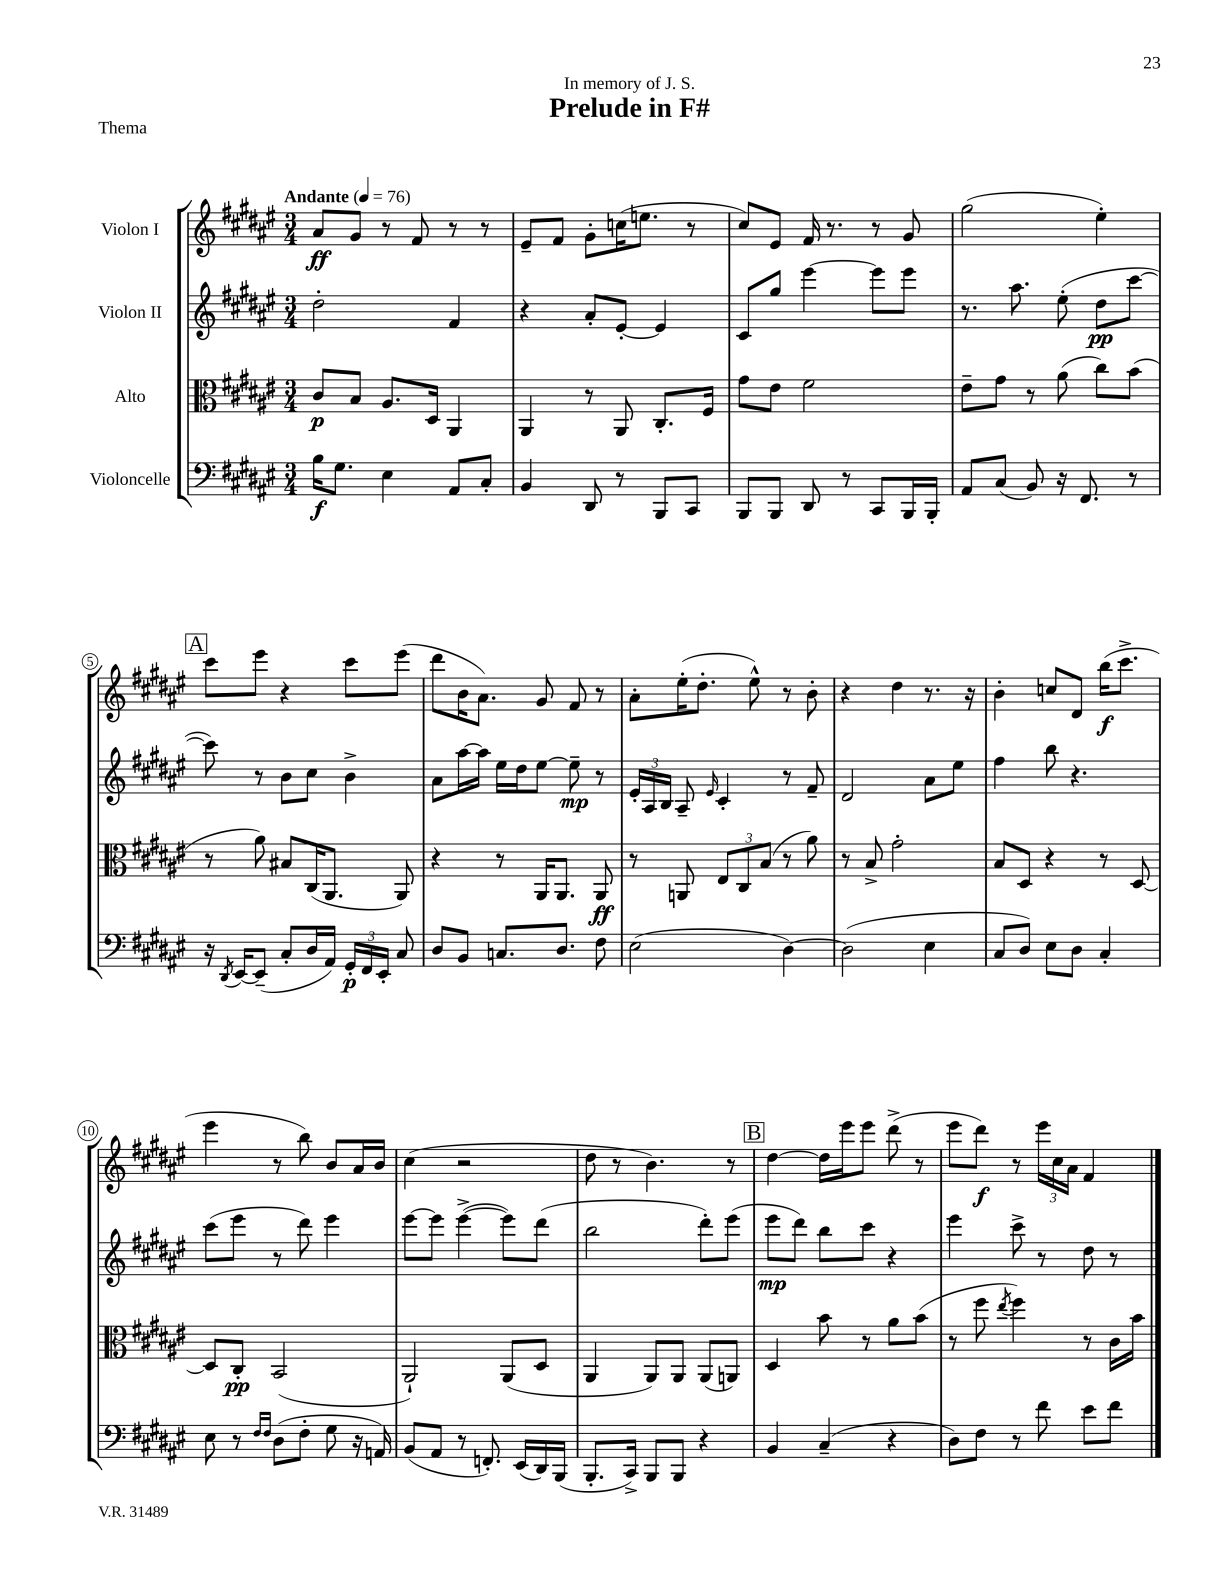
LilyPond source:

\header { title = "Prelude in F#" dedication = "In memory of J. S." piece = "Thema" }
<<
\new StaffGroup <<
\new Staff = "s0" \with { instrumentName = "Violon I" } {
    \clef treble \key fis \major \numericTimeSignature \time 3/4 \tempo "Andante" 4 = 76
    \autoBeamOff ais'8[\ff gis'8] r8 fis'8 r8 r8 |
    eis'8[-- fis'8] gis'8[-. c''16( e''8.] r8 |
    cis''8[) eis'8] fis'16 r8. r8 gis'8 |
    gis''2( eis''4-.) |
    \mark \markup { \box "A" } cis'''8[ eis'''8] r4 cis'''8[ eis'''8]( |
    dis'''8[ b'16 ais'8.]) gis'8 fis'8 r8 |
    ais'8[-. eis''16-.( dis''8.]-. eis''8-^) r8 b'8-. |
    r4 dis''4 r8. r16 |
    b'4-. c''8[ dis'8] b''16[\f( cis'''8.]-> |
    eis'''4 r8 b''8) b'8[ ais'16 b'16] |
    cis''4( r2 |
    dis''8 r8 b'4.) r8 |
    \mark \markup { \box "B" } dis''4~ dis''16[ eis'''16 eis'''8] dis'''8->( r8 |
    eis'''8[ dis'''8]\f) r8 \tuplet 3/2 { eis'''16[ cis''16 ais'16] } fis'4 \bar "|." |
}
\new Staff = "s1" \with { instrumentName = "Violon II" } {
    \clef treble \key fis \major \numericTimeSignature \time 3/4
    \autoBeamOff dis''2-. fis'4 |
    r4 ais'8[-. eis'8]~-. eis'4 |
    cis'8[ gis''8] eis'''4~ eis'''8[ eis'''8] |
    r8. ais''8. eis''8-.( dis''8[\pp cis'''8]~ |
    \mark \markup { \box "A" } cis'''8) r8 b'8[ cis''8] b'4-> |
    ais'8[ ais''16~ ais''16] eis''16[ dis''16 eis''8]~ eis''8--\mp r8 |
    \tuplet 3/2 { eis'16[-. ais16 b16] } ais8-- \grace { eis'16 } cis'4-. r8 fis'8-- |
    dis'2 ais'8[ eis''8] |
    fis''4 b''8 r4. |
    cis'''8[( eis'''8] r8 dis'''8) eis'''4 |
    eis'''8[~ eis'''8] eis'''4~->( eis'''8[) dis'''8]( |
    b''2 dis'''8[-.) eis'''8]( |
    \mark \markup { \box "B" } eis'''8[\mp dis'''8]) b''8[ cis'''8] r4 |
    eis'''4 cis'''8-> r8 dis''8 r8 \bar "|." |
}
\new Staff = "s2" \with { instrumentName = "Alto" } {
    \clef alto \key fis \major \numericTimeSignature \time 3/4
    \autoBeamOff cis'8[\p b8] ais8.[ dis16] ais,4 |
    ais,4 r8 ais,8 cis8.[-. fis16] |
    gis'8[ eis'8] fis'2 |
    eis'8[-- gis'8] r8 ais'8( cis''8[) b'8]( |
    \mark \markup { \box "A" } r8 ais'8) bis8[ cis16( ais,8.] ais,8) |
    r4 r8 ais,16[ ais,8.] ais,8\ff |
    r8 a,8 \tuplet 3/2 { eis8[ cis8 b8]( } r8 ais'8) |
    r8 b8-> gis'2-. |
    b8[ dis8] r4 r8 dis8~ |
    dis8[ cis8]-.\pp b,2( |
    ais,2-!) ais,8[( dis8] |
    ais,4 ais,8[) ais,8] ais,8[( a,8]) |
    \mark \markup { \box "B" } dis4 b'8 r8 ais'8[ b'8]( |
    r8 fis''8 \acciaccatura { eis''8 } fis''4) r8 cis'16[ b'16] \bar "|." |
}
\new Staff = "s3" \with { instrumentName = "Violoncelle" } {
    \clef bass \key fis \major \numericTimeSignature \time 3/4
    \autoBeamOff b16[\f gis8.] eis4 ais,8[ cis8]-. |
    b,4 dis,8 r8 b,,8[ cis,8] |
    b,,8[ b,,8] dis,8 r8 cis,8[ b,,16 b,,16]-. |
    ais,8[ cis8]( b,8) r16 fis,8. r8 |
    \mark \markup { \box "A" } r16 \acciaccatura { dis,8 } eis,16[~ eis,8]--( cis8[-. dis16 ais,16]) \tuplet 3/2 { gis,16[-.\p fis,16 eis,16]-. } cis8 |
    dis8[ b,8] c8.[ dis8.] fis8 |
    eis2( dis4~) |
    dis2( eis4 |
    cis8[ dis8]) eis8[ dis8] cis4-. |
    eis8 r8 \grace { fis16[ fis16] } dis8[( fis8]-. gis8 r16 a,16) |
    b,8[( ais,8] r8 f,8.-.) eis,16[( dis,16) b,,16]( |
    b,,8.[-. cis,16]->) b,,8[ b,,8] r4 |
    \mark \markup { \box "B" } b,4 cis4--( r4 |
    dis8[) fis8] r8 fis'8 eis'8[ fis'8] \bar "|." |
}
>>
>>
\layout { \context { \Score \override BarNumber.stencil = #(make-stencil-circler 0.1 0.3 ly:text-interface::print) } }
